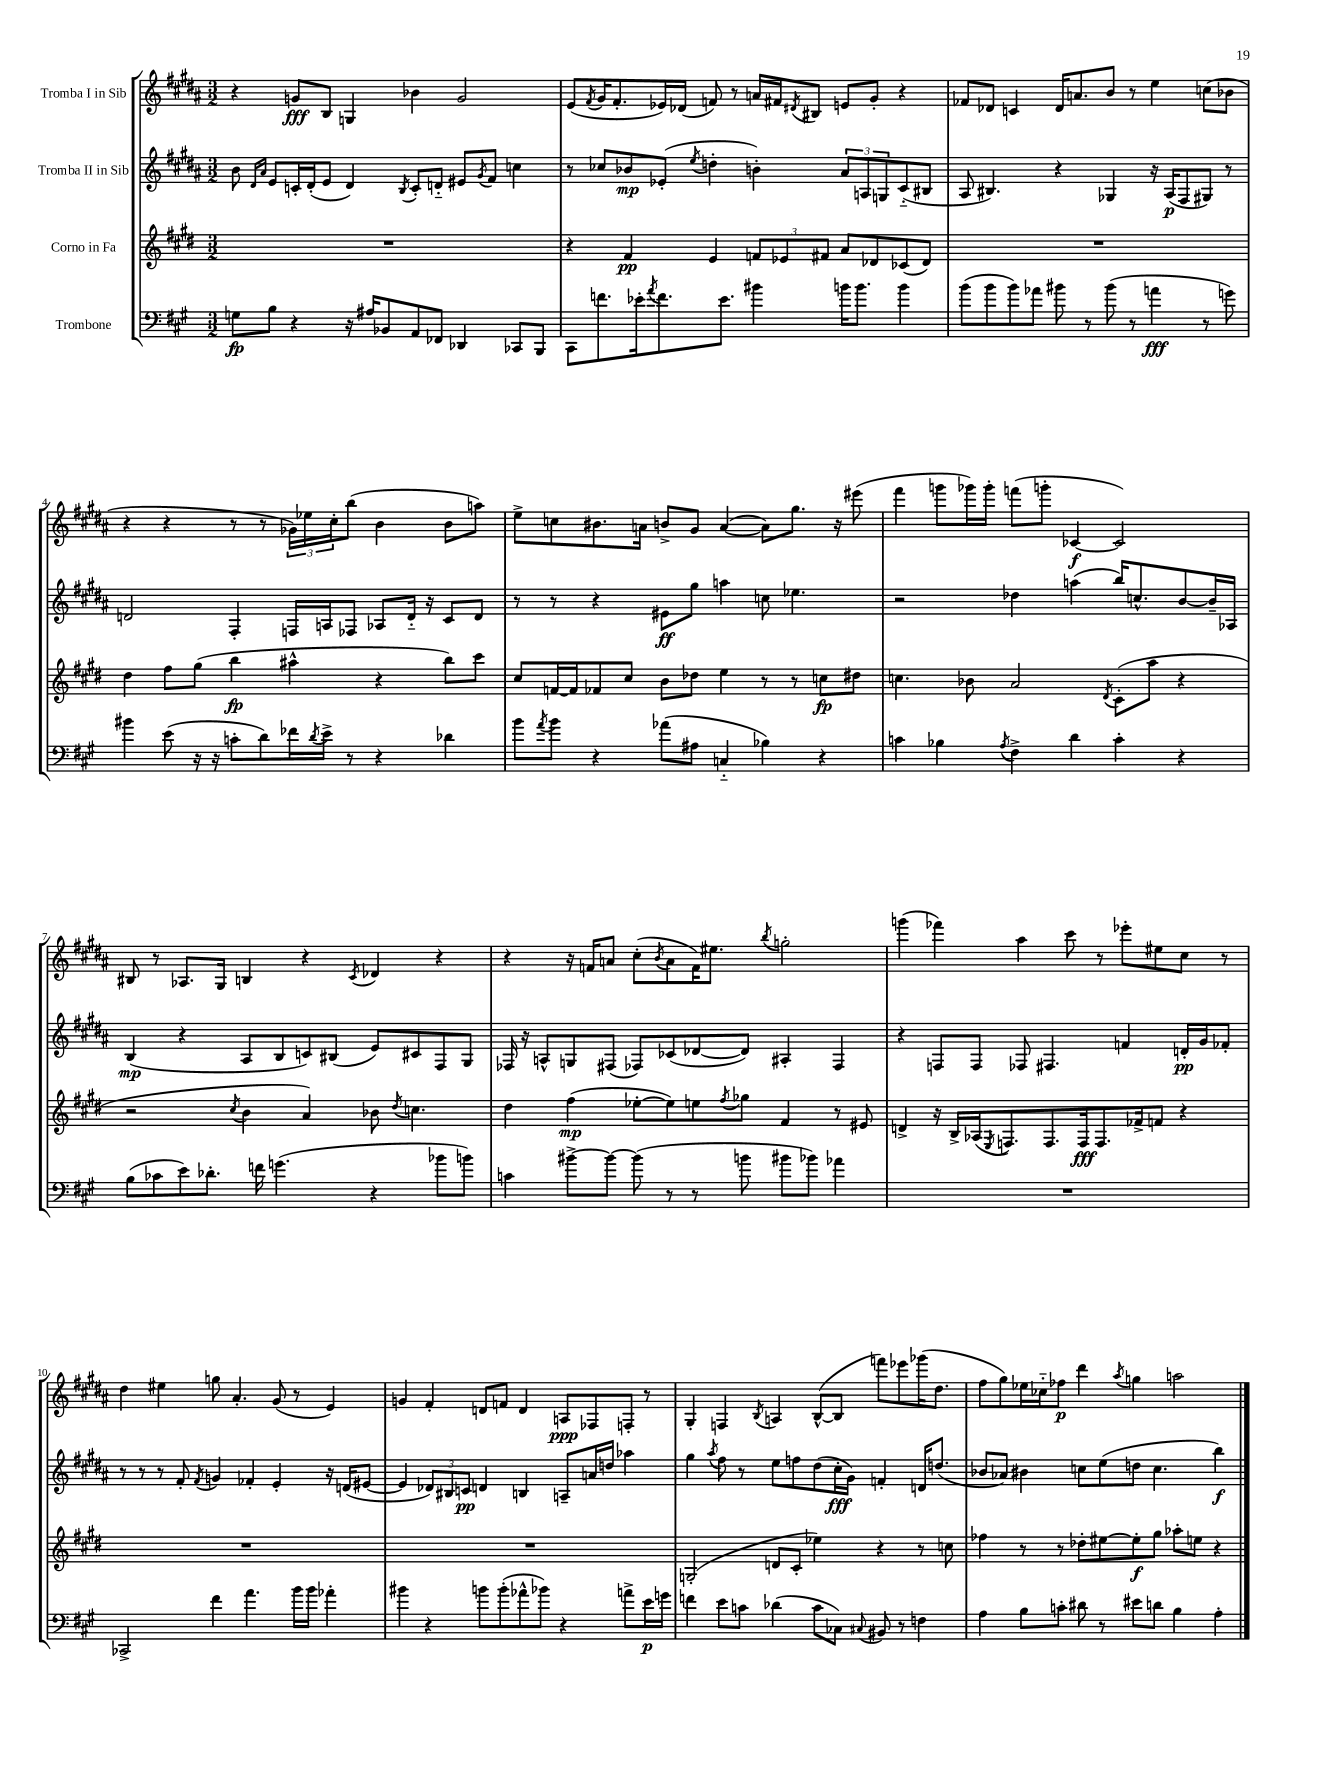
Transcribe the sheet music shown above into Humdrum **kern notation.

**kern	**kern	**kern	**kern
*staff4	*staff3	*staff2	*staff1
*clefF4	*clefG2	*clefG2	*clefG2
*k[f#c#g#]	*k[f#c#g#d#]	*k[f#c#g#d#a#]	*k[f#c#g#d#a#]
*M3/2	*M3/2	*M3/2	*M3/2
8G\L	1.r	8b\	4r
.	.	16qqd#/LL	.
.	.	16qqa#/JJ	.
8B\J	.	8e/L	.
4r	.	16c'/L	8g/L
.	.	(16d#'/J	.
.	.	8e/J	8B/J
16r	.	4d#/)	4G/
16A#/LK	.	.	.
8BB-/	.	.	.
.	.	8qB/	.
8AA/	.	8c'/L	4b-\
8FF-/J	.	8d'~/J	.
4DD-/	.	8e#/L	2g/
.	.	8qg#/	.
.	.	8f#/J	.
8CC-/L	.	4cc\	.
8BBB/J	.	.	.
=	=	=	=
8CC#\L	4r	8r	(8e/L
.	.	.	8qf#/
8.f\	.	8cc-/L	16g#/K
.	.	.	8.f#'/
.	4f#/	8b-/	.
16e-'\k	.	.	.
8qa/	.	.	.
8.f\	.	(8e-'/J	16e-/L)
.	.	.	(16d-/JJ
.	.	8qee/	.
.	4e/	4dd'\	8f/)
8.e-\J	.	.	.
.	.	.	8r
4b#\	12f/L	4b'\)	16a/LL
.	.	.	16f#/J
.	12e-/	.	.
.	.	.	8qd#/
.	.	.	8B#/J
.	12f#/J	.	.
16b\LK	8a/L	12a#/L	8e/L
8.b\J	.	.	.
.	.	12A/	.
.	8d-/	.	8g#'/J
.	.	12G/	.
4b\	(8c-/	(8c#'~/	4r
.	8d-/J)	8B#/J	.
=	=	=	=
(8b\L	1.r	8A#/	8f-/L
8b\	.	4.B#/)	8d-/J
8b\)	.	.	4c/
8a-\J	.	.	.
8b#\	.	4r	16d-/LK
.	.	.	8.a/
8r	.	.	.
(8b#\	.	4G-/	8b/J
8r	.	.	8r
4a\	.	16r	4ee\
.	.	(16A#/LK	.
.	.	8F#/	.
8r	.	8G#/J)	(8cc\L
8g\)	.	8r	8b-\J
=	=	=	=
4b#\	4dd#\	2d/	4r
(8e\	8ff#\L	.	4r
16r	(8gg#\J	.	.
16r	.	.	.
8c'\L	4bb\	4F#'/	8r
8d\)	.	.	8r
16f-\L	4aa#^^\	16F/LL	24g-\LL)
.	.	.	24ee-\
8qd/	.	.	.
16e^\JJ	.	16A/J	.
.	.	.	24cc#'\J
8r	.	8F-/J	(8bb\J
4r	4r	8A-/L	4b\
.	.	16d'~/Jk	.
.	.	16r	.
4d-\	8bb\L)	8c#/L	8b\L
.	8ccc#\J	8d/J	8aa\J)
=	=	=	=
8b\L	8cc#/L	8r	8ee^\L
8qa/	.	.	.
8b\J	[16f/L	8r	8cc\
.	16f/]J	.	.
4r	8f-/	4r	8.b#\
.	8cc#/J	.	.
.	.	.	16a\Jk
(8a-\L	8b\L	8e#\L	8b^/L
8A#\J	8dd-\J	8gg#\J	8g#/J
4C'~/	4ee\	4aa\	([4a/
4B-\)	8r	8cc\	8a\]L)
.	8r	4.ee-\	8.gg#\J
4r	8cc\L	.	.
.	.	.	16r
.	8dd#\J	.	(8eee#\
=	=	=	=
4c\	4.cc\	2r	4fff#\
4B-\	.	.	8ggg\L
.	8b-\	.	16ggg-\L)
.	.	.	16ggg-'\JJ
8qA/	.	.	.
4F#^\	2a/	4dd-\	(8fff\L
.	.	.	8ggg'\J
4d\	.	(4aa\	[4c-/
.	8qd#/	.	.
4c'\	(8c#'\L	16bb/LK)	2c-/])
.	.	8.cc^^/	.
.	8aa\J	.	.
4r	4r	[8b/	.
.	.	16b~/]L	.
.	.	16A-/JJ	.
=	=	=	=
(8B\L	2r	(4B/	8B#/
8c-\	.	.	8r
8e\)	.	4r	8.A-/L
8.d-'\J	.	.	.
.	.	.	16G#/Jk
.	8qcc#/	.	.
.	4b\	8A#/L	4B/
16f\	.	.	.
(4.g\	.	8B/	.
.	4a/)	8c/)	4r
.	.	(8B#/J	.
.	.	.	8qc#/
4r	8b-\	8e/L)	4d-/
.	8qdd#/	.	.
.	4.cc\	8c#/	.
8b-\L	.	8F#/	4r
8b\J)	.	8G#/J	.
=	=	=	=
4c\	4dd#\	16F-/	4r
.	.	16r	.
.	.	8A^^/L	.
[8b#^\L	(4ff#\	8G/	16r
.	.	.	16f/LK
8b#\_J	.	(8F#/J	8a/J
(8b#\]	[8ee-'\L	8F-/L)	(8cc#'\L
.	.	.	8qb/
8r	8ee-\])	(8c-/	8a\
8r	8ee\	[8d-/	16f\K)
.	.	.	8.ee#\J
.	8qff#/	.	.
8b\	8gg-\J	8d-/]J)	.
.	.	.	8qbb/
8b#\L	4f#/	4A#'/	2gg'\
8b-\J)	.	.	.
4a-\	8r	4F-/	.
.	8e#/	.	.
=	=	=	=
1.r	4d^/	4r	(4ggg\
.	16r	8F/L	4fff-\)
.	16B^/LL	.	.
.	(16A-/J	8F/J	.
.	8qE/	.	.
.	8.F/)	.	.
.	.	8F-/	4aa#\
.	8.F/	4.F#/	.
.	.	.	8ccc#\
.	16F/k	.	.
.	8.F/	.	8r
.	.	4f/	8eee-'\L
.	16f-^/k	.	.
.	8f/J	.	8ee#\
.	4r	16d'/LL	8cc#\J
.	.	16g#/J	.
.	.	8f-'/J	8r
=	=	=	=
2CC-^/	1.r	8r	4dd#\
.	.	8r	.
.	.	8r	4ee#\
.	.	8f#'/	.
.	.	8qf#/	.
4f#\	.	4g/	8gg\
.	.	.	4.a#'/
4.a\	.	4f-'/	.
.	.	4e'/	(8g#/
16b\LL	.	.	8r
16b\JJ	.	.	.
4a-'\	.	16r	4e/)
.	.	(16d/LK	.
.	.	[8e#/J	.
=	=	=	=
4b#\	1.r	4e#/]	4g/
4r	.	12d-/L)	4f#'/
.	.	12B#/	.
.	.	12c/J	.
8b\L	.	4d/	8d/L
(8b'\	.	.	8f/J
8a-^^\	.	4B/	4d/
8b-\J)	.	.	.
4r	.	8A~/L	8A/L
.	.	16a/L	8F-/
.	.	16dd/JJ	.
8a^\L	.	4aa-\	8F'/J
16e\L	.	.	8r
16g\JJ	.	.	.
=	=	=	=
4f\	(2G'/	4gg#\	4G#'/
.	.	8qaa#/	.
8e\L	.	8ff#\	4F/
8c\J	.	8r	.
.	.	.	8qB/
(4d-\	8d/L	8ee\L	4A/
.	8c#'/J	8ff\	.
8c\L	4ee-\)	(8dd#\	([8B^^/L
8C-\J)	.	16cc#'\L	8B/]J
.	.	16g#\JJ)	.
8qqC#/	.	.	.
8BB#/	4r	4f'/	8fff\L)
8r	.	.	8eee-\
4F\	8r	16d/LK	(16ggg-\K
.	.	(8.dd/J	8.dd#\J
.	8cc\	.	.
=	=	=	=
4A\	4ff-\	8b-/L	8ff#\L
.	.	8a-/J)	8gg#\)
8B\L	8r	4b#\	16ee-\L
.	.	.	16cc-'~\J
8c'\J	8r	.	8ff-\J
8d#\	8dd-'\L	8cc\L	4ddd#\
8r	[8ee#\	(8ee\	.
.	.	.	8qaa#/
8e#\L	8ee#'\]	8dd\J	4gg\
8d\J	8gg#\J	4.cc\	.
4B\	8aa-'\L	.	2aa\
.	8ee\J	.	.
4A'\	4r	4bb\)	.
==	==	==	==
*-	*-	*-	*-
